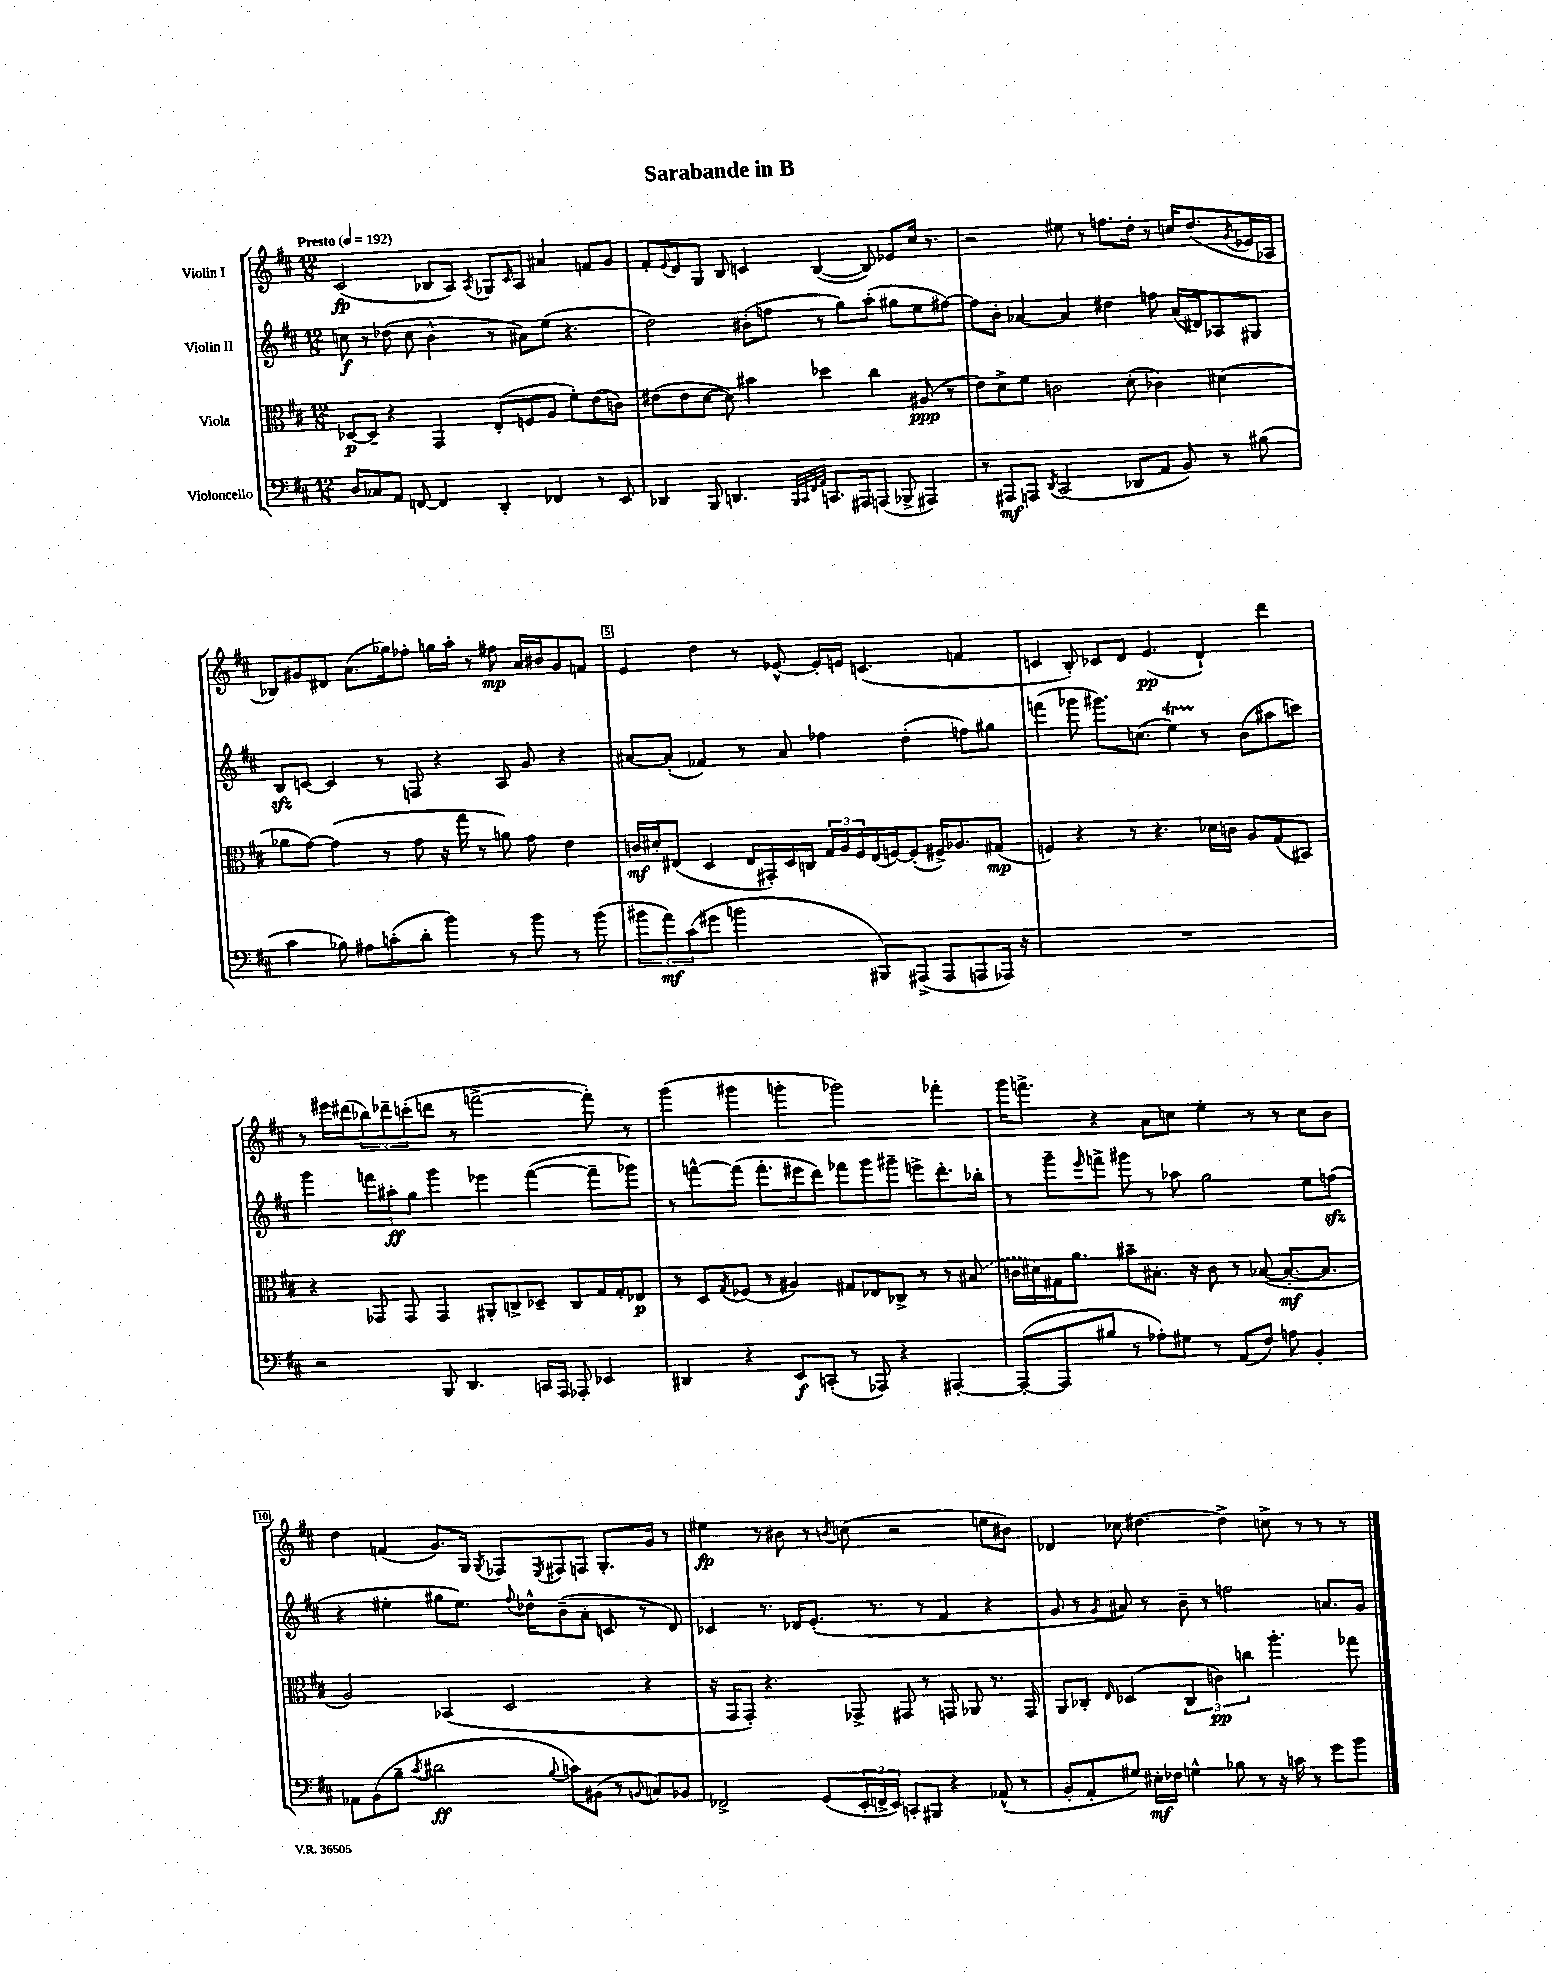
\header { title = "Sarabande in B" }
<<
\new StaffGroup <<
\new Staff = "s0" \with { instrumentName = "Violin I" } {
    \clef treble \key d \major \numericTimeSignature \time 12/8 \tempo "Presto" 4 = 192
    cis'2\fp( bes8 a8) \acciaccatura { a8 } ges8 \grace { cis'16 } a8 ais'4 f'8 g'8 |
    fis'8-. \appoggiatura { e'8 } d'8 g8 b8 c'4 b4~( b8) ees'8 cis''16 r8. |
    r2 eis''8 r8 f''8. d''16-. r8 c''16 d''8.( \acciaccatura { g'8 } ees'16 aes16 |
    bes8) gis'8 dis'8 a'8.( ges''16) fes''8-. g''16 a''16-. r8 fis''8\mp a'16 bis'16 gis'8 f'8 |
    e'4 d''4 r8 ees'8~-^ ees'16-. e'16 c'4.( f'4 |
    c'4 b8-.) ces'8 d'8 e'4.\pp( d'4-!) d'''4 |
    r8 eis'''16 dis'''16( \tuplet 3/2 { bes''8) des'''8-- c'''8-.( } d'''8 r8 f'''2~-> f'''8-.) r8 |
    g'''4( gis'''4 g'''4-. ges'''2) fes'''4-. |
    g'''16 f'''8.-> r4 a'8 c''8 e''4-. r8 r8 c''8 b'8 |
    d''4 f'4( g'8.) g16 \acciaccatura { g8 } fes8 \acciaccatura { e8 } fis8 f8 g8.-. g'16 r8 |
    eis''4\fp r8 bis'8 r8 \acciaccatura { b'8 } c''8( r2 e''8 bis'8) |
    des'4 ces''8 dis''4.~ dis''4-> c''8-> r8 r8 r8 \bar "|." |
}
\new Staff = "s1" \with { instrumentName = "Violin II" } {
    \clef treble \key d \major \numericTimeSignature \time 12/8
    c''8\f r8 des''8( c''8 b'4-^ r8 ais'8) e''8( r4. |
    d''2) bis'8-.( f''8 r8 g''8) a''8-.( gis''8 e''8 fis''8~) |
    fis''8 b'8-. aes'4~ aes'4 dis''4 f''8 aes'16( dis'16) aes8 gis8 |
    b8\sfz c'8~ c'4 r8 f8 r4 a8 g'8 r4 |
    ais'8~ ais'8-.( fes'4) r8 ais'8 fes''4 d''4-.( f''8) gis''8 |
    f'''4( ges'''8 gis'''8.) c''8.( e''4\startTrillSpan) r8\stopTrillSpan b'8( ais''8 c'''8) |
    g'''4 \tuplet 3/2 { f'''8 ais''8-.\ff g''8 } g'''4 ees'''4 f'''4~( f'''8-- ges'''8) |
    r8 f'''8~-^ f'''8( f'''8.-. eis'''16 d'''8) fes'''8 g'''8 gis'''8-- e'''8-> d'''8.-. bes''16-. |
    r8 g'''8-- \grace { e'''16 } f'''8-> gis'''8 r8 aes''8 g''2 e''8 f''8\sfz( |
    r4 eis''4-. gis''8 eis''8.) \appoggiatura { fis''8 } des''16-^ b'8--( a'8-. c'8 r8 d'8) |
    ces'4 r8. des'16 e'8.-.( r8. r8 fis'4 r4 |
    g'8 r8 \acciaccatura { g'8 } ais'8) r8 b'8-- r8 f''2 a'8. g'16 \bar "|." |
}
\new Staff = "s2" \with { instrumentName = "Viola" } {
    \clef alto \key d \major \numericTimeSignature \time 12/8
    des8~\p des8-- r4 g,4 e8-.( f8 a8 fis'8-.) e'8( c'8) |
    eis'8( eis'8 d'8~ d'8) bis'4 des''4 cis''4 ais8\ppp( r8 |
    e'8) d'8-> fis'8 c'2 d'8-.( ces'4) dis'4( |
    aes'8 g'8~) g'4( r8 g'8 r16 g''16 r8 a'8) g'8 e'4 |
    c'16\mf dis'16-. eis8( d4 eis16 gis,16-.) d16 c16 \tuplet 3/2 { g16 a16 fis16 } eis16( f16~) f8-.( fis16->) aes8. gis8\mp( |
    f4) r4 r8 r4. des'16 c'16 a8 g8( bis,8) |
    r4 ges,8 ges,8 ges,4 ais,8-. c8-> des8-- c8 g16 g16-. ees8\p |
    r8 d8 \acciaccatura { g8 } fes8( r8 ais4) gis8 ees8 ces8-> r8 r8 \once \slurDashed bis8( |
    c'16 dis'16) gis16 a'8. bis'8-- bis8.-. r16 c'8 r8 bes8~( bes8.~-.\mf bes8. |
    a2) bes,4( d2 r4 |
    r16 g,16 g,8-.) r4. ges,8-> gis,8 r8 g,8 aes,8 r8. g,16 |
    a,8 ces8-. \grace { e16 } des4( \tuplet 3/2 { ces4 c'4\pp) c''4 } a''4.-. ges''8 \bar "|." |
}
\new Staff = "s3" \with { instrumentName = "Violoncello" } {
    \clef bass \key d \major \numericTimeSignature \time 12/8
    d8 ces8 a,8 f,8~ f,4 d,4-. fes,4 r8 e,8 |
    des,4 b,,8 d,4. \grace { b,,32 cis,32 fis,32 a,32 } c,8. ais,,16 a,,8( bes,,8-> ais,,4) |
    r8 ais,,8\mf a,,8 \acciaccatura { d,8 } cis,2( des,8 a,8 b,8) r8 bis8( |
    cis'4 bes8) ais8 c'8-.( d'8-. b'4) r8 b'8 r8 b'8( |
    \tuplet 3/2 { bis'8 a'8\mf) cis'8( } gis'8 b'2 bis,,8) ais,,8->( ais,,8 a,,8 aes,,16) r16 |
    R1. |
    r2 b,,8 d,4. c,16 a,,16 aes,,8-. ees,4 |
    dis,4 r4 e,8\f c,8-.( r8 aes,,8) r4 ais,,4~-. |
    ais,,8~-.( ais,,8 bis8 r8 aes8-.) gis8 r8 a,8( fis8) a8 b,4-. |
    aes,8 b,8( b8-- \acciaccatura { cis'8 } dis'2\ff \appoggiatura { b8 } c'8) bis,8( r8 \appoggiatura { b,8 } c8) bes,8 |
    fes,2-> g,8( \tuplet 3/2 { e,16-. f,16-> e,16) } c,8-. bis,,8 r4 aes,8-^( r8 |
    b,8-. a,8-. gis8) eis16-.\mf fes16 g4-^ bes8 r8 r16 c'16 r8 g'8 b'8 \bar "|." |
}
>>
>>
\layout { \context { \Score \override BarNumber.break-visibility = ##(#f #t #t) barNumberVisibility = #(every-nth-bar-number-visible 5) \override BarNumber.stencil = #(make-stencil-boxer 0.1 0.3 ly:text-interface::print) } }
